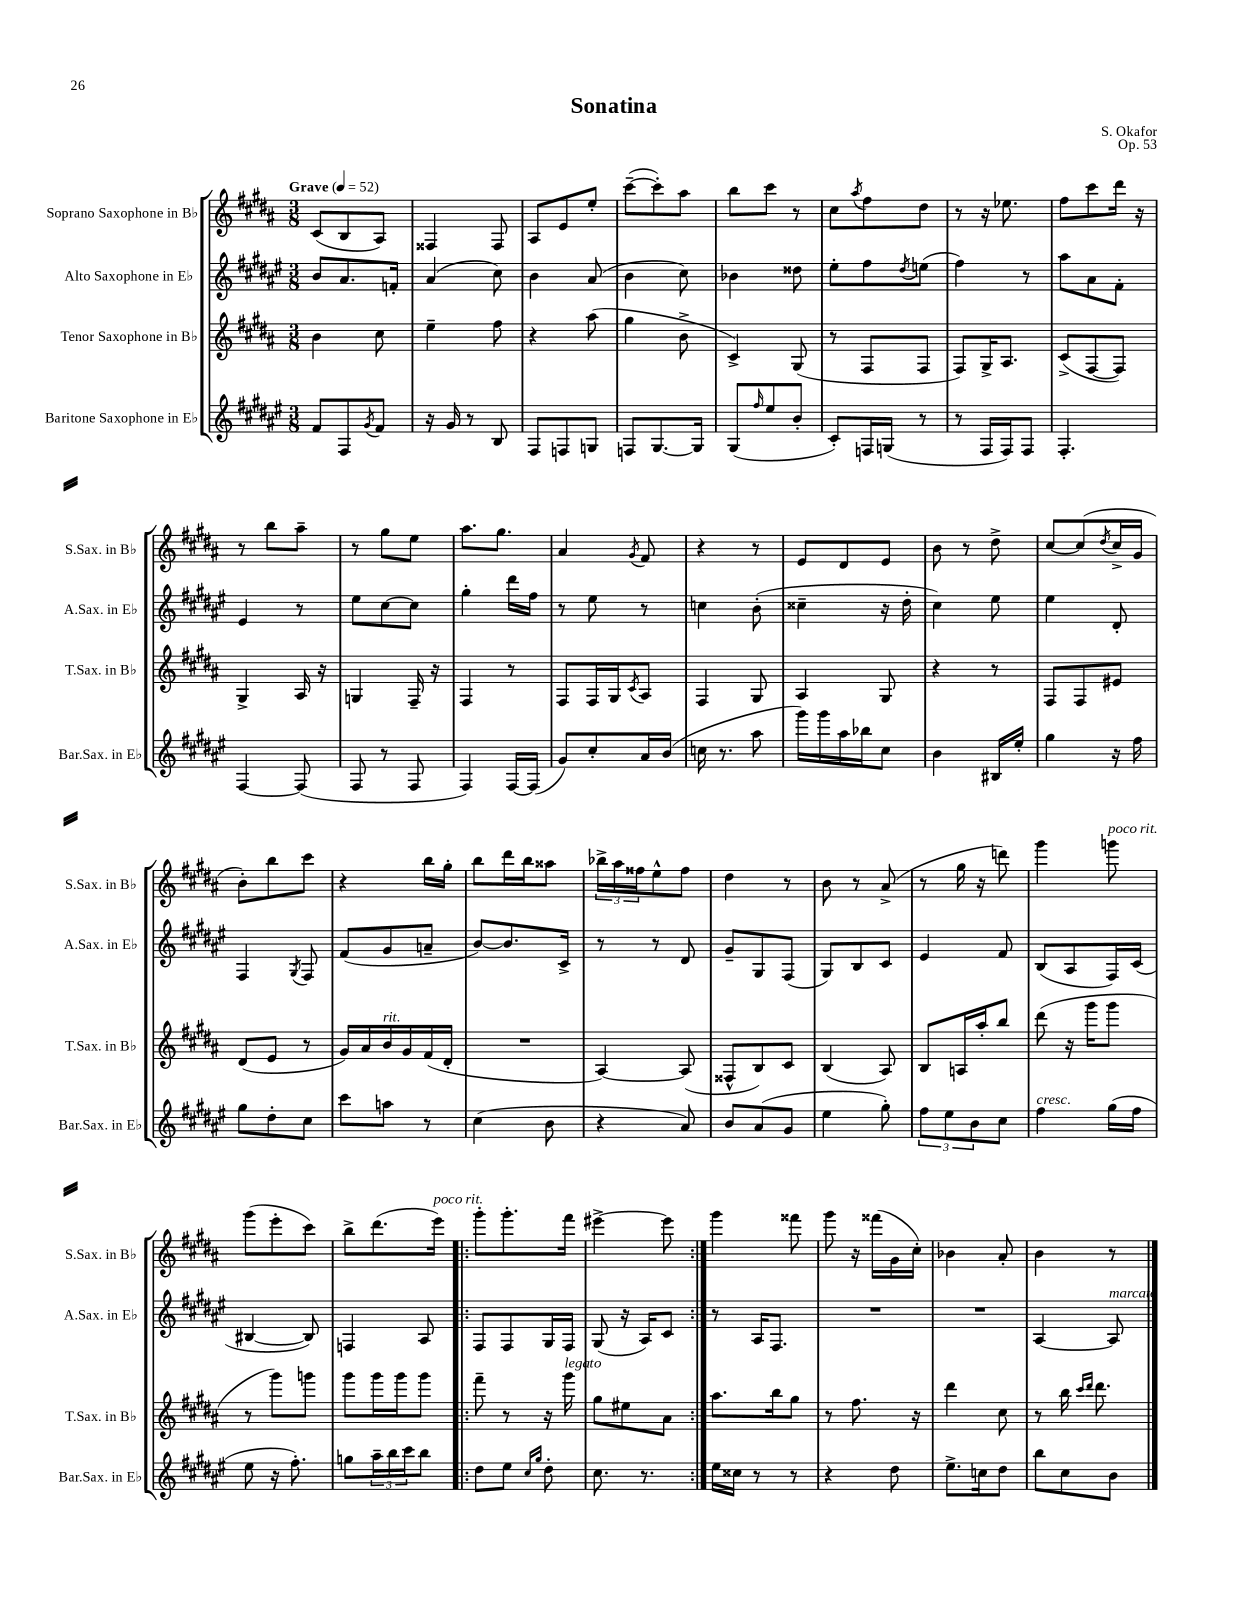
\header { title = "Sonatina" composer = "S. Okafor" opus = "Op. 53" }
<<
\new StaffGroup <<
\new Staff = "s0" \with { instrumentName = "Soprano Saxophone in Bb" shortInstrumentName = "S.Sax. in Bb" } {
    \clef treble \key b \major \numericTimeSignature \time 3/8 \tempo "Grave" 4 = 52
    cis'8( b8 ais8) |
    fisis4 fisis8 |
    ais8 e'8 e''8-. |
    cis'''8~--( cis'''8-.) ais''8 |
    b''8 cis'''8 r8 |
    cis''8 \acciaccatura { ais''8 } fis''8 dis''8 |
    r8 r16 ees''8. |
    fis''8 cis'''8 dis'''16 r16 |
    r8 b''8 ais''8-- |
    r8 gis''8 e''8 |
    ais''8. gis''8. |
    ais'4 \acciaccatura { gis'8 } fis'8 |
    r4 r8 |
    e'8 dis'8 e'8 |
    b'8 r8 dis''8-> |
    cis''8~ cis''8( \acciaccatura { dis''8 } cis''16-> gis'16 |
    b'8-.) b''8 cis'''8 |
    r4 b''16 gis''16-. |
    b''8 dis'''16 b''16 aisis''8 |
    \tuplet 3/2 { bes''16-> ais''16 fisis''16 } e''8-^ fisis''8 |
    dis''4 r8 |
    b'8 r8 ais'8->( |
    r8 gis''16 r16 d'''8) |
    gis'''4 g'''8^\markup { \italic "poco rit." } |
    gis'''8( e'''8-. cis'''8) |
    b''8-> dis'''8.( e'''16^\markup { \italic "poco rit." }) |
    \repeat volta 2 { gis'''8-. gis'''8.-. fis'''16 |
    eis'''4~-> eis'''8 | }
    gis'''4 fisis'''8 |
    gis'''8 r16 fisis'''16( gis'16 cis''16-.) |
    bes'4 ais'8-. |
    b'4 r8 \bar "|." |
}
\new Staff = "s1" \with { instrumentName = "Alto Saxophone in Eb" shortInstrumentName = "A.Sax. in Eb" } {
    \clef treble \key fis \major \numericTimeSignature \time 3/8
    b'8 ais'8. f'16-. |
    ais'4( cis''8) |
    b'4 ais'8( |
    b'4 cis''8) |
    bes'4 disis''8 |
    eis''8-. fis''8 \acciaccatura { dis''8 } e''8( |
    fis''4) r8 |
    ais''8 ais'8 fis'8-. |
    eis'4 r8 |
    eis''8 cis''8~ cis''8 |
    gis''4-. dis'''16 fis''16 |
    r8 eis''8 r8 |
    c''4 b'8-.( |
    cisis''4-- r16 dis''16-. |
    cis''4) eis''8 |
    eis''4 dis'8-. |
    fis4 \acciaccatura { gis8 } fis8 |
    fis'8( gis'8 a'8-- |
    b'8~) b'8. cis'16-> |
    r8 r8 dis'8 |
    gis'8-- gis8 fis8( |
    gis8) b8 cis'8 |
    eis'4 fis'8 |
    b8( ais8 fis16) cis'16( |
    bis4~ bis8) |
    f4 ais8 |
    \repeat volta 2 { fis8 fis8 gis16 fis16 |
    gis8( r16 ais16) cis'8 | }
    r8 ais16 fis8. |
    R4. |
    R4. |
    ais4~ ais8^\markup { \italic "marcato" } \bar "|." |
}
\new Staff = "s2" \with { instrumentName = "Tenor Saxophone in Bb" shortInstrumentName = "T.Sax. in Bb" } {
    \clef treble \key b \major \numericTimeSignature \time 3/8
    b'4 cis''8 |
    e''4-- fis''8 |
    r4 ais''8( |
    gis''4 b'8-> |
    cis'4->) gis8( |
    r8 fis8 fis8 |
    fis8) gis16-> ais8. |
    cis'8->( fis8~ fis8) |
    gis4-> ais16 r16 |
    g4 fis16-- r16 |
    fis4 r8 |
    fis8 fis16 gis16 \acciaccatura { cis'8 } ais8 |
    fis4 gis8 |
    ais4 gis8 |
    r4 r8 |
    fis8 fis8 eis'8 |
    dis'8( e'8 r8 |
    gis'16) ais'16 b'16^\markup { \italic "rit." } gis'16 fis'16( dis'16-. |
    R4. |
    ais4~) ais8( |
    fisis8-^ b8) cis'8 |
    b4( ais8) |
    b8 a16 ais''16-. b''8 |
    dis'''8( r16 gis'''16 gis'''8 |
    r8 gis'''8) g'''8 |
    gis'''8 gis'''16 gis'''16 gis'''8 |
    \repeat volta 2 { fis'''8-- r8 r16 gis'''16^\markup { \italic "legato" } |
    gis''8 eis''8 ais'8 | }
    ais''8. b''16 gis''8 |
    r8 fis''8. r16 |
    dis'''4 cis''8 |
    r8 b''16 \grace { cis'''16 dis'''16 } dis'''8. \bar "|." |
}
\new Staff = "s3" \with { instrumentName = "Baritone Saxophone in Eb" shortInstrumentName = "Bar.Sax. in Eb" } {
    \clef treble \key fis \major \numericTimeSignature \time 3/8
    fis'8 fis8 \acciaccatura { gis'8 } fis'8 |
    r16 gis'16 r8 b8 |
    fis8 f8 g8 |
    f8 gis8.~ gis16 |
    gis8( \grace { fis''16 } eis''8 b'8-. |
    cis'8-.) f16 g16( r8 |
    r8 fis16 fis16) fis8 |
    fis4.-. |
    fis4~ fis8( |
    fis8 r8 fis8 |
    fis4) fis16~ fis16( |
    gis'8) cis''8-. ais'16 b'16( |
    c''16 r8. ais''8 |
    gis'''16) gis'''16 ais''16 bes''16 cis''8 |
    b'4 bis16 eis''16-. |
    gis''4 r16 fis''16 |
    gis''8 dis''8-. cis''8 |
    cis'''8 a''8 r8 |
    cis''4( b'8 |
    r4 ais'8) |
    b'8 ais'8( gis'8 |
    eis''4 gis''8-.) |
    \tuplet 3/2 { fis''8 eis''8 b'8 } cis''8 |
    fis''4^\markup { \italic "cresc." } gis''16( fis''16 |
    eis''8 r16 fis''8.-.) |
    g''8 \tuplet 3/2 { ais''16-- b''16 cis'''16 } b''8 |
    \repeat volta 2 { dis''8 eis''8 \grace { cis''16 gis''16 } dis''8-. |
    cis''8. r8. | }
    eis''16 cisis''16 r8 r8 |
    r4 dis''8 |
    eis''8.-> c''16 dis''8 |
    b''8 cis''8 b'8 \bar "|." |
}
>>
>>
\layout { \context { \Score \remove "Bar_number_engraver" } }
